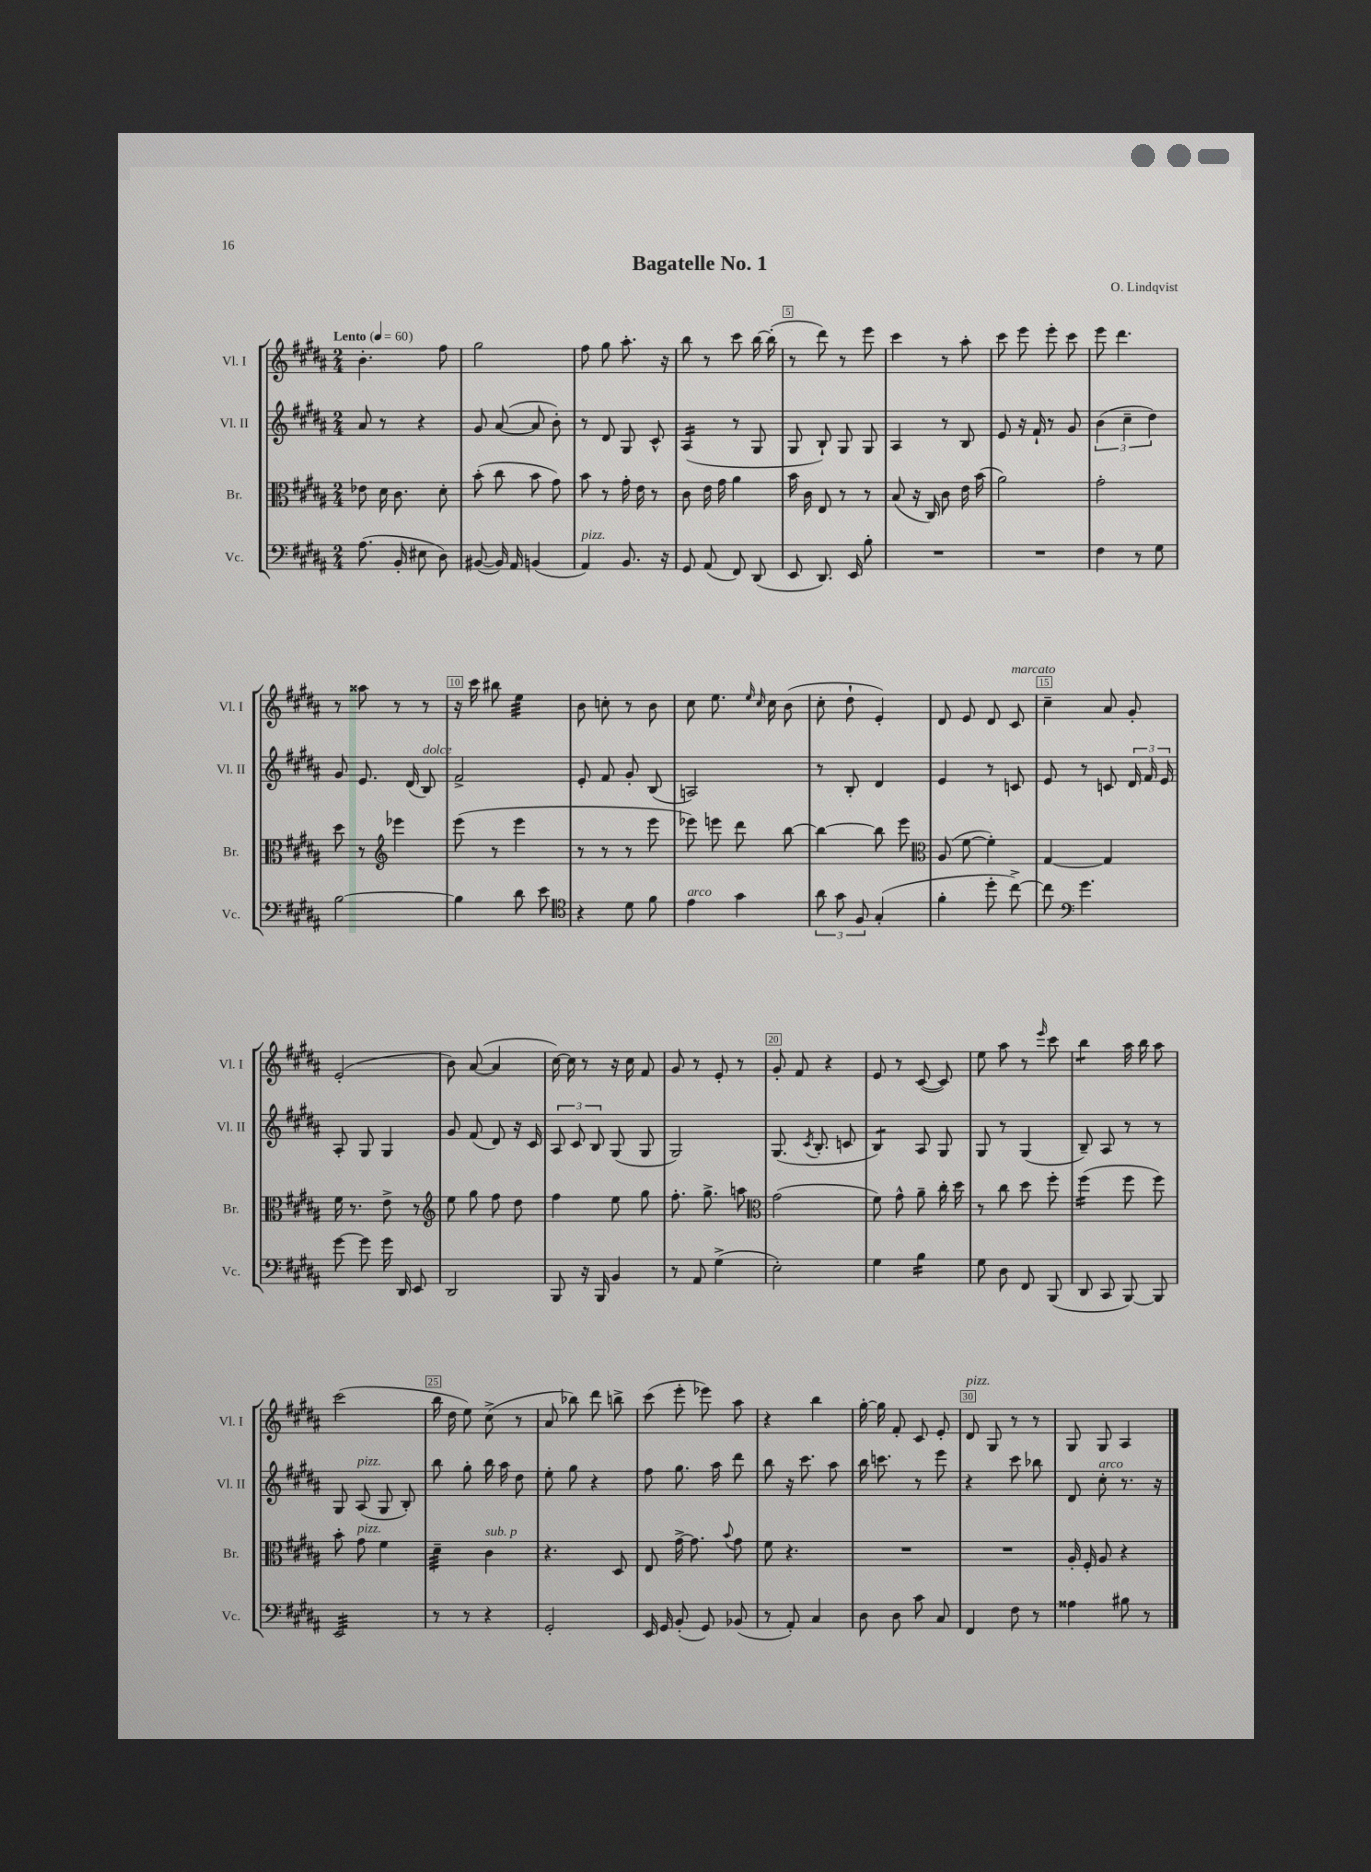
\header { title = "Bagatelle No. 1" composer = "O. Lindqvist" }
<<
\new StaffGroup <<
\new Staff = "s0" \with { instrumentName = "Vl. I" shortInstrumentName = "Vl. I" } {
    \clef treble \key b \major \numericTimeSignature \time 2/4 \tempo "Lento" 4 = 60
    \autoBeamOff b'4.-. fis''8 |
    gis''2 |
    fis''8 gis''8 ais''8.-. r16 |
    b''8 r8 cis'''8 b''16~ b''16-.( |
    r8 dis'''8) r8 e'''8 |
    cis'''4 r8 ais''8-. |
    cis'''8 e'''8 e'''8-. cis'''8 |
    e'''8 dis'''4. |
    r8 aisis''8 r8 r8 |
    r16 cis'''16 bis''8 e''4:32 |
    b'8 c''8-. r8 b'8 |
    cis''8 e''8. \grace { e''16 cis''16 } cis''16 b'8( |
    cis''8-. dis''8-! e'4-.) |
    dis'8 e'8 dis'8 cis'8^\markup { \italic "marcato" } |
    cis''4-- ais'8 gis'8-. |
    e'2-.( |
    b'8) ais'8~( ais'4 |
    cis''16~) cis''16 r8 r16 cis''16 fis'8 |
    gis'8 r8 e'8-. r8 |
    gis'8-. fis'8 r4 |
    e'8 r8 cis'8~( cis'8) |
    e''8 ais''8 r8 \grace { e'''16 } cis'''8 |
    b''4:8 ais''16 b''16 ais''8 |
    cis'''2( |
    b''16 dis''16 e''8) cis''8->( r8 |
    ais'8 bes''8) dis'''8 b''8-> |
    cis'''8( e'''8-. ees'''8) ais''8 |
    r4 b''4 |
    gis''16~-. gis''16 fis'8-. cis'8 e'8-. |
    dis'8^\markup { \italic "pizz." } gis8 r8 r8 |
    gis8 gis8 ais4 \bar "|." |
}
\new Staff = "s1" \with { instrumentName = "Vl. II" shortInstrumentName = "Vl. II" } {
    \clef treble \key b \major \numericTimeSignature \time 2/4
    \autoBeamOff ais'8 r8 r4 |
    gis'8 ais'8~( ais'8 b'8-.) |
    r8 dis'8 gis8 cis'8-^ |
    ais4:16( r8 gis8 |
    gis8 b8-!) gis8 gis8 |
    ais4 r8 b8 |
    e'8 r16 fis'16-! r8 gis'8 |
    \tuplet 3/2 { b'4( cis''4-- dis''4) } |
    gis'8 e'8. dis'16( b8^\markup { \italic "dolce" }) |
    fis'2-> |
    e'8-. fis'8 gis'8-. b8( |
    a2) |
    r8 b8-. dis'4 |
    e'4 r8 c'8 |
    e'8 r8 c'8 \tuplet 3/2 { dis'16 fis'16 e'16 } |
    ais8-. gis8 gis4 |
    gis'8 fis'8( dis'8) r16 cis'16 |
    \tuplet 3/2 { ais8 cis'8 b8 } gis8( gis8 |
    gis2) |
    gis8.( \acciaccatura { cis'8 } b8.-. c'8 |
    b4:8) ais8 gis8 |
    gis8 r8 gis4( |
    b8--) ais8 r8 r8 |
    gis8 ais8^\markup { \italic "pizz." }( gis8 b8-.) |
    b''8 gis''8-. b''16 ais''16 dis''8 |
    e''8-. gis''8 r4 |
    fis''8 gis''8. ais''16 dis'''8 |
    b''8 r16 cis'''8. ais''8 |
    b''16 c'''8. r8 e'''8 |
    r4 cis'''8 bes''8 |
    dis'8 cis''8-.^\markup { \italic "arco" } r8. r16 \bar "|." |
}
\new Staff = "s2" \with { instrumentName = "Br." shortInstrumentName = "Br." } {
    \clef alto \key b \major \numericTimeSignature \time 2/4
    \autoBeamOff ees'8 dis'16 cis'8. dis'8-. |
    b'8-.( cis''8 b'8 gis'8) |
    b'8 r8 gis'16-. e'16 r8 |
    cis'8 e'16 gis'16 ais'4 |
    b'16 cis'16 e8 r8 r8 |
    b8( r16 cis16) cis'8 e'16 b'16( |
    ais'2) |
    gis'2-. |
    dis''8 r8 \clef treble ees'''4 |
    e'''8( r8 e'''4 |
    r8 r8 r8 e'''8 |
    ees'''8) e'''8 dis'''8 b''8~ |
    b''4~ b''8 e'''8 |
    \clef alto ais8( fis'8~ fis'4-.) |
    gis4~ gis4 |
    fis'16 r8. e'8-> r8 |
    \clef treble e''8 gis''8 fis''8 dis''8 |
    fis''4 e''8 gis''8 |
    fis''8.-. gis''8.-> a''8 |
    \clef alto gis'2( |
    fis'8) gis'8-^ ais'8-- cis''16-. dis''16 |
    r8 cis''8 dis''8 fis''8-. |
    fis''4:16( fis''8 fis''8) |
    b'8-. gis'8^\markup { \italic "pizz." } fis'4 |
    dis'4:32-- cis'4^\markup { \italic "sub. p" } |
    r4. dis8 |
    e8 gis'16~-> gis'8. \appoggiatura { b'8 } gis'8 |
    fis'8 r4. |
    R2 |
    R2 |
    ais16-. fis16-. ais8 r4 \bar "|." |
}
\new Staff = "s3" \with { instrumentName = "Vc." shortInstrumentName = "Vc." } {
    \clef bass \key b \major \numericTimeSignature \time 2/4
    \autoBeamOff ais8.( b,16-. eis8 dis8) |
    bis,8~( bis,16) ais,16 b,4( |
    ais,4^\markup { \italic "pizz." }) b,8. r16 |
    gis,8 ais,8( fis,8) dis,8( |
    e,8 dis,8.) e,16 b8-. |
    R2 |
    R2 |
    fis4 r8 gis8 |
    b2~ |
    b4 dis'8 e'8 |
    \clef tenor r4 dis'8 fis'8 |
    e'4^\markup { \italic "arco" } gis'4 |
    \tuplet 3/2 { ais'8 gis'8 fis8 } gis4-.( |
    fis'4-. dis''8-. cis''8~->) |
    cis''8 \clef bass gis'4. |
    gis'8~ gis'8 gis'16 dis,16 e,8 |
    dis,2 |
    b,,8 r16 b,,16 b,4 |
    r8 ais,8 gis4->( |
    e2-.) |
    gis4 b4:16 |
    gis8 dis8 fis,8 b,,8( |
    dis,8 cis,8 b,,8~) b,,8 |
    e,2:32 |
    r8 r8 r4 |
    gis,2-. |
    e,16 gis,16 b,8-.( gis,8) bes,8( |
    r8 ais,8-.) cis4 |
    dis8 dis8 cis'8 cis8 |
    fis,4 fis8 r8 |
    aisis4 bis8 r8 \bar "|." |
}
>>
>>
\layout { \context { \Score \override BarNumber.break-visibility = ##(#f #t #t) barNumberVisibility = #(every-nth-bar-number-visible 5) \override BarNumber.stencil = #(make-stencil-boxer 0.1 0.3 ly:text-interface::print) } }
